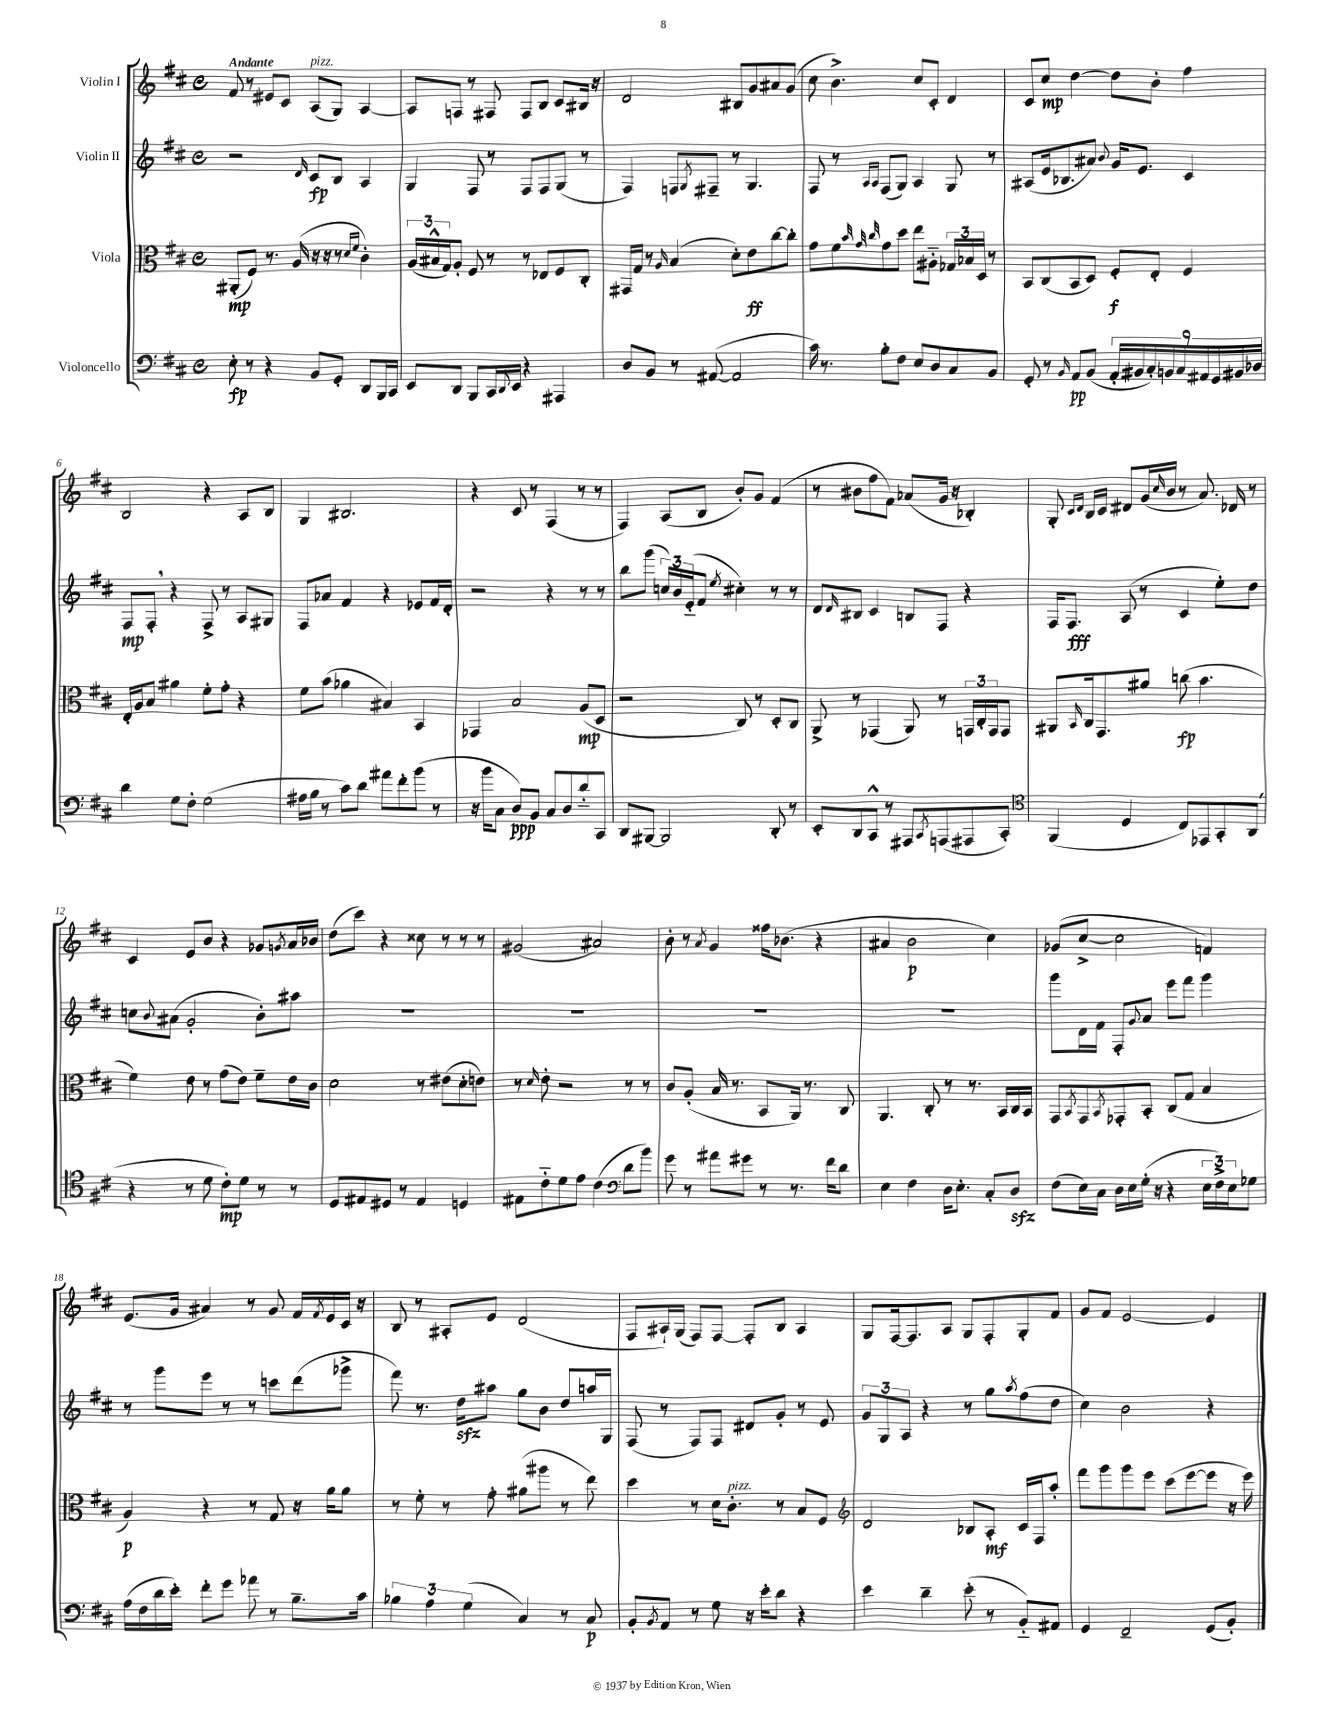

**kern	**kern	**kern	**kern
*staff4	*staff3	*staff2	*staff1
*clefF4	*clefC3	*clefG2	*clefG2
*k[f#c#]	*k[f#c#]	*k[f#c#]	*k[f#c#]
*M4/4	*M4/4	*M4/4	*M4/4
*met(c)	*met(c)	*met(c)	*met(c)
8E'	(8AA#'	2r	8f#
8r	8F#)	.	8r
4r	8.r	.	8e#
.	.	.	8c#
.	(16A	.	.
.	.	16qqd	.
8BB	16r	8c#	(8A
.	16r	.	.
8GG'	8r	8B	8G)
.	16qqd	.	.
.	16qqf#	.	.
8DD	4c#')	4A	[4A
16BBB	.	.	.
16CC#	.	.	.
=	=	=	=
8EE	(24A	4G	8A]
.	24B#^^	.	.
.	24G)	.	.
8DD	8A'	.	8F
8BBB	8F#	8F#	8r
16CC#	8r	8r	8F#
8qqDD	.	.	.
16EE	.	.	.
4r	8r	8F#	8F#
.	8E-	8F#	8B
4AAA#	8F#	(8G	8c#
.	8C#'	8r	16B#
.	.	.	16r
=	=	=	=
8D	16GG#	4F#)	2d
.	16G	.	.
8BB	8r	.	.
.	16qqA	.	.
8r	(4B	8F	.
.	.	8qG	.
([8AA#	.	8F#~	.
2AA#]	8d')	8r	8B#
.	8e	4.G	8g
.	[8cc#	.	8a#
.	8cc#']	.	(8g
=	=	=	=
16c#)	8g	8F#	8cc#
8.r	.	.	.
.	8f#	8r	4.b^)
.	32qqb	.	.
.	32qqg	16qqA	.
.	32qqcc#	16qqA	.
8B'	8g	(8F#	.
8F#	8dd	8G)	.
8E	8ee	4A	8cc#
8D	8A#'~	.	8c#'
8C#	24G-	8G	4d
.	24B-	.	.
.	24D	.	.
8BB	8r	8r	.
=	=	=	=
8GG'	8BB	(8A#	8c#
8r	(8C#	16e	8cc#
.	.	8.B-	.
16qqBB	.	.	.
8AA	8BB	.	[4dd
(8BB	8D)	8a#)	.
.	.	8qqb	.
18AA'	8F#'	16g	8dd]
18BB#	.	.	.
.	.	8.e	.
18C#')	.	.	.
.	8E'	.	8b'
18BB	.	.	.
18C#	.	.	.
.	4F#	4c#	4ff#
18AA#	.	.	.
18GG	.	.	.
18BB#	.	.	.
18D-	.	.	.
=	=	=	=
4d	16E'	8F#	2B
.	16A	.	.
.	8B	8F#'	.
8G	4a#	4r	.
8F#'	.	.	.
(2G	8f#'	8F#^	4r
.	8g'	8r	.
.	4r	8A	8A
.	.	8G#	8B
=	=	=	=
16A#	8f#	8F#	4G
16B	.	.	.
8r	(8b	8a-	.
8c#)	4a-	4f#	2.B#
8d	.	.	.
8a#	4B#)	4r	.
8f#'	.	.	.
(8b	4BB	8e-	.
8r	.	16f#	.
.	.	16d'	.
=	=	=	=
16r	4GG-	2r	4r
16b	.	.	.
8C#	.	.	.
8D)	2B	.	8c#
8BB	.	.	8r
8C#	.	4r	(4F#
8D	.	.	.
8d'~	(8A	8r	8r
8CC#	8D	8r	8r
=	=	=	=
8DD	2r	8bb	4F#)
[8BBB#	.	(8ggg	.
2BBB#]	.	24cc)	(8A
.	.	24b	.
.	.	(24e'~	.
.	.	8f#	8B
.	.	8qee	.
.	8C#)	4cc#')	8b')
.	8r	.	8g
8DD'	8D'	8r	(4f#
8r	8C#	8r	.
=	=	=	=
8EE'	8AA^	8d	8r
.	.	16qqd	.
8DD	8r	8B#	8b#
8CC#^^	(4GG-	4c#	8ff#
8r	.	.	8f#)
8AAA#	8AA)	8B	(8a-
8qCC#	.	.	.
(8AAA	8r	8F#	16g
.	.	.	16r
8AAA#	24GG	4r	4B-')
.	24C#'	.	.
.	24GG	.	.
8CC#')	8GG	.	.
=	=	=	=
*clefC4	*	*	*
(4FF#	8AA#	16F#	8G'
.	.	8.F#	.
.	.	.	16qqc#
.	16qqBB	.	16qqd
.	16C#	.	16B
.	8.GG	.	16c#
4D	.	(8A	8d#
.	8a#	8r	(16g
.	.	.	16qqcc#
.	.	.	16b
8C#)	(8cc	4c#	8r
8EE-	4.b	.	8.a)
8GG'	.	8ee')	.
.	.	.	16d-
(8AA	.	8dd	8r
=	=	=	=
4r	4f#)	8cc	4c#
.	.	8qqb	.
.	.	(8a#	.
8r	8e	2g'	8e
8d	8r	.	8b
8c#')	(8g	.	4r
8d	8e)	.	.
8r	8f#~	8b')	8g-
.	.	.	8qg
8r	16e	8aa#	16a
.	16c#	.	16b-
=	=	=	=
8D	2d	1r	(8dd
8E#	.	.	8ccc#)
8D#	.	.	4r
8r	.	.	.
4E#	8r	.	8cc##
.	(8e#	.	8r
4D	8d'	.	8r
.	8e)	.	8r
=	=	=	=
8E#	8r	1r	(2g#
.	16qqd	.	.
8c#'~	8e'	.	.
8d	2r	.	.
8e	.	.	.
(4c#	.	.	2a#)
*clefF4	*	*	*
8d	8r	.	.
8b)	8r	.	.
=	=	=	=
8g	8c#	1r	8b'
8r	(8A'	.	8r
.	.	.	8qa
8a#	16B	.	4g
.	8.r	.	.
8g#	.	.	.
8r	8BB	.	16ff##
.	.	.	(8.b-
8.r	16AA)	.	.
.	8.r	.	.
.	.	.	4r
16f#	.	.	.
8d	8C#	.	.
=	=	=	=
4E	4.AA	1r	4a#
4F#	.	.	2b
.	8C#'	.	.
16D	8r	.	.
8.E'	.	.	.
.	8.r	.	.
8C#'	.	.	4cc#)
.	16BB	.	.
8D	16C#	.	.
.	16BB	.	.
=	=	=	=
(8F#	8GG	8ggg	(8g-
.	8qBB	.	.
16E)	8GG	16d	[8cc#^
16C#	.	16f#	.
.	8qBB	.	.
16D	8GG-'	8F#'	2cc#]
16E	.	.	.
.	.	8qqg	.
(16G'	8BB'	8a	.
16r	.	.	.
4r	(8C#	8eee	.
.	8G	8fff#	.
24E	4B	4ggg	4f)
24F#^)	.	.	.
24E	.	.	.
8G-	.	.	.
=	=	=	=
(16A	4A)	8r	(8.e
16F#	.	.	.
16d	.	8ggg	.
16e')	.	.	16g
8f#'	4r	8eee	4a#)
8g	.	8r	.
8a-	8r	8r	8r
8r	8G	8ccc	8g
8.B~	16r	(8ddd	16f#
.	.	.	8qf#
.	16a	.	16e
.	8a	8ggg-^	16c#
16c#	.	.	16r
=	=	=	=
6B-	8r	8fff#)	8B
.	8f#'	8.r	8r
6A	.	.	.
.	8r	.	8A#'
.	.	16dd	.
(6G	.	.	.
.	8g'	8aa#	8e
4C#)	(8a#	8gg	(2d
.	8aa#	8b	.
8r	8r	8dd	.
8C#	8ee)	16aa	.
.	.	16G	.
=	=	=	=
8BB'	4dd	(8F#	8F#
8qBB	.	.	.
8AA	.	8r	16A#`)
.	.	.	(16G
8r	8r	8F#)	8F#)
8G	16d	8F#	[8F#
.	8.c#'	.	.
16r	.	8d#	8F#']
16e'	.	.	.
8d	8r	8g'	8B
4r	8B	8r	4A#
.	8F#	8e	.
=	=	=	=
*	*clefG2	*	*
4e	2d	12g	8G
.	.	12G	.
.	.	.	[16F#
.	.	12A	.
.	.	.	8.F#]
4d~	.	4r	.
.	.	.	8A
(8e'	8B-	8r	8G
8r	8A'	8gg	8F#'
.	.	8qaa	.
8BB'~)	16c#	(8ff#	8G'
.	16F#	.	.
8AA#	8aa'	8dd	8f#
=	=	=	=
4GG	8fff#	4cc#)	8g
.	8ggg	.	8f#
2FF#~	8ggg	2b	[2e
.	8eee	.	.
.	(8ccc#	.	.
.	[8eee	.	.
(8GG	8eee]	4r	4e]
8BB')	16r	.	.
.	16eee)	.	.
==	==	==	==
*-	*-	*-	*-
